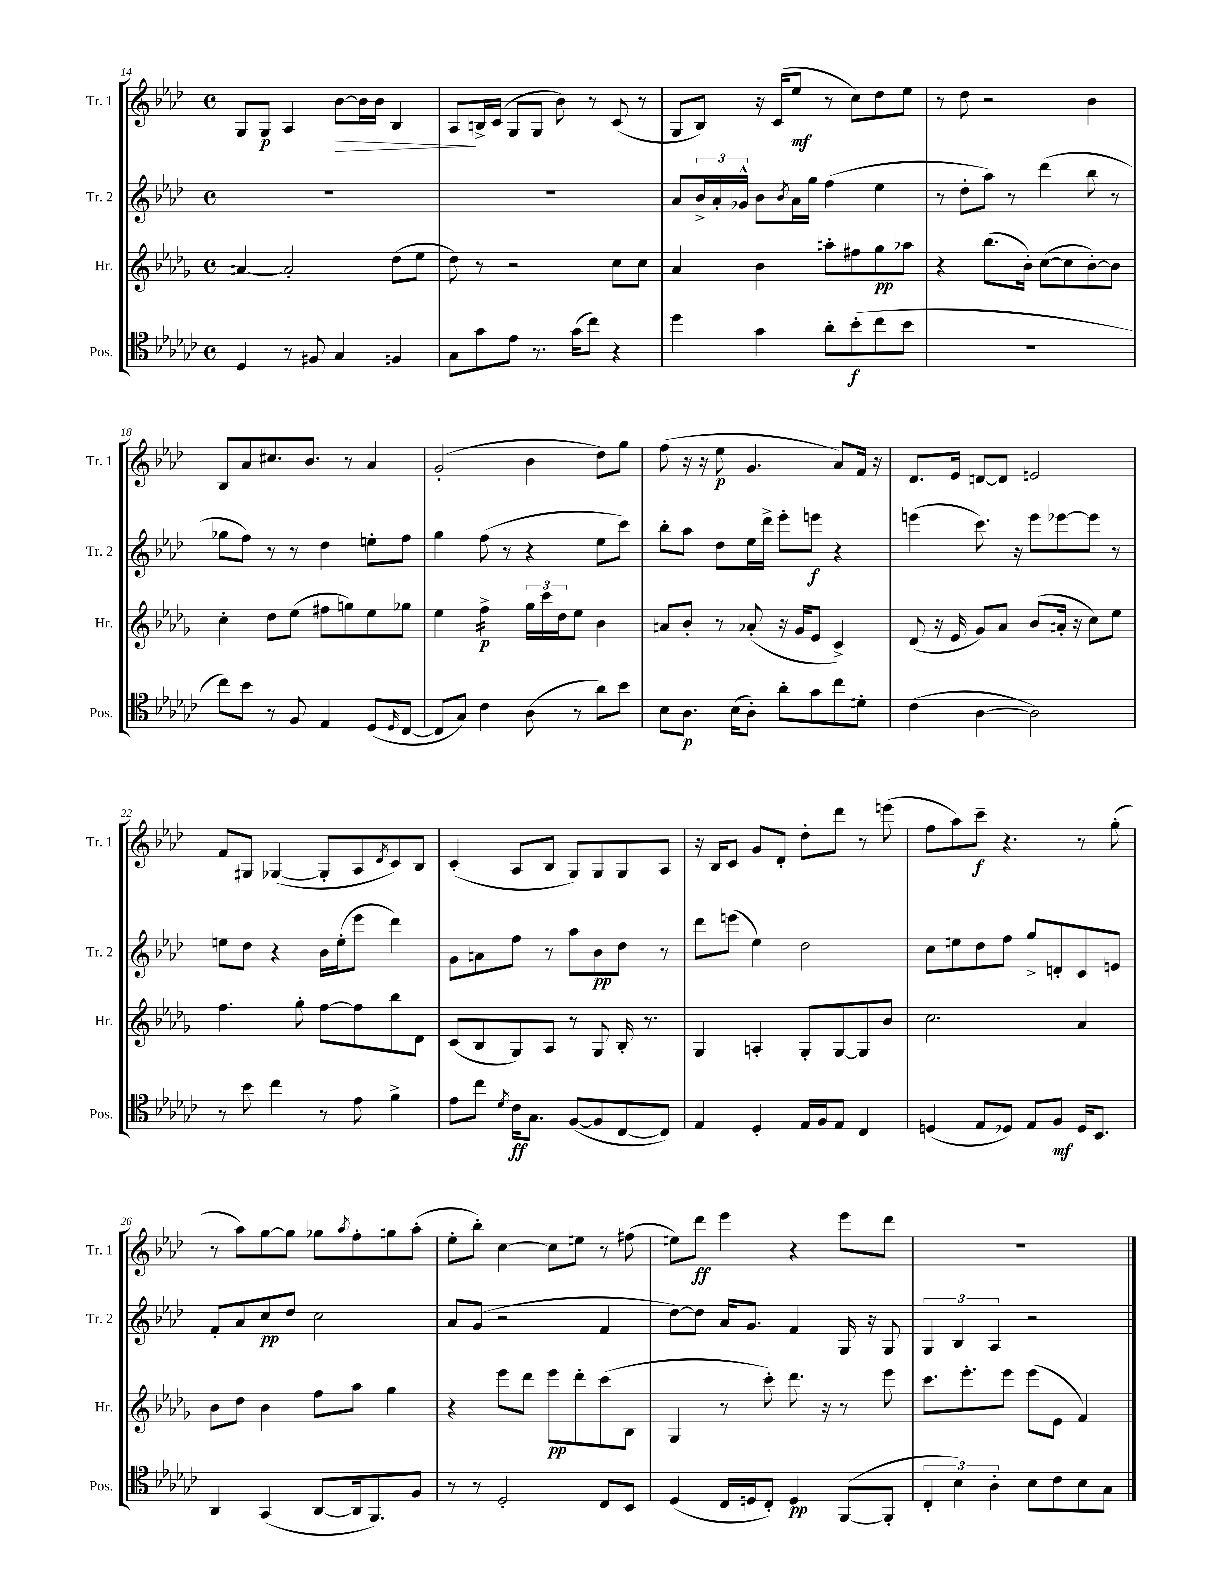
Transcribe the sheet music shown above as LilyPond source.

<<
\new StaffGroup <<
\new Staff = "s0" \with { instrumentName = "Tr. 1" shortInstrumentName = "Tr. 1" } {
    \clef treble \key aes \major \defaultTimeSignature \time 4/4
    g8 g8\p aes4 bes'8~\> bes'16 bes'16 bes4 |
    aes8\! b16-> c'16( g8 g8 bes'8) r8 c'8( r8 |
    g8 bes8) r16 c'16( ees''8\mf r8 c''8) des''8 ees''8 |
    r8 des''8 r2 bes'4 |
    bes8 aes'8 cis''8. bes'8. r8 aes'4 |
    g'2-.( bes'4 des''8) g''8 |
    f''8( r16 r16 ees''8\p g'4. aes'8) f'16 r16 |
    des'8. ees'16 d'8~ d'8 e'2 |
    f'8 gis8 ges4~( ges8-. aes8 \acciaccatura { des'8 } c'8) bes8 |
    c'4-.( aes8 bes8 g8) g8 g8 aes8 |
    r16 bes16 c'8 g'8 des'8-. des''8-. des'''8 r8 e'''8( |
    f''8 aes''8) c'''8--\f r4. r8 g''8-.( |
    r8 aes''8) g''8~ g''8 ges''8 \acciaccatura { aes''8 } f''8-. g''8 aes''8-.( |
    ees''8-. bes''8-.) c''4~ c''8 e''8 r8 fis''8( |
    e''8) des'''8\ff ees'''4 r4 ees'''8 des'''8 |
    R1 \bar "|." |
}
\new Staff = "s1" \with { instrumentName = "Tr. 2" shortInstrumentName = "Tr. 2" } {
    \clef treble \key aes \major \defaultTimeSignature \time 4/4
    r1 |
    R1 |
    aes'8 \tuplet 3/2 { bes'16-> aes'16-. ges'16-^ } bes'8 \acciaccatura { bes'8 } aes'16 g''16 f''4( ees''4 |
    r8 des''8-. aes''8) r8 des'''4( bes''8 r8 |
    ges''8 f''8) r8 r8 des''4 e''8-. f''8 |
    g''4 f''8( r8 r4 ees''8 c'''8) |
    bes''8-. aes''8 des''8 ees''16 des'''16-> ees'''8-. e'''8\f r4 |
    e'''4( c'''8.) r16 e'''8 ees'''8~ ees'''8 r8 |
    e''8 des''8 r4 bes'16 e''16-.( ees'''8 des'''4) |
    g'8 a'8 f''8 r8 aes''8 bes'8\pp des''8 r8 |
    des'''8 e'''8( ees''4) des''2 |
    c''8 e''8 des''8 f''8 g''8-> d'8-. c'8 e'8 |
    f'8-. aes'8 c''8\pp des''8 c''2 |
    aes'8 g'8( r2 f'4 |
    des''8~) des''8 aes'16 g'8. f'4 g16 r16 g8 |
    \tuplet 3/2 { g4 bes4 aes4 } r2 \bar "|." |
}
\new Staff = "s2" \with { instrumentName = "Hr." shortInstrumentName = "Hr." } {
    \clef treble \key des \major \defaultTimeSignature \time 4/4
    a'4~ a'2-. des''8( ees''8 |
    des''8) r8 r2 c''8 c''8 |
    aes'4 bes'4 a''8-. fis''8 ges''8\pp aes''8 |
    r4 bes''8.( bes'16-.) c''8~( c''8 bes'8~-.) bes'8 |
    c''4-. des''8 ees''8( fis''8 g''8) ees''8 ges''8 |
    ees''4 f''4:16->\p \tuplet 3/2 { ges''16 c'''16 des''16 } ees''8 bes'4 |
    a'8 bes'8-. r8 aes'8-.( r16 ges'16 ees'8 c'4->) |
    des'8( r16 ees'16 ges'8) aes'8 bes'8( a'16-. r16 c''8) ees''8 |
    f''4. ges''8-. f''8~ f''8 bes''8 des'8 |
    c'8( bes8 ges8) aes8 r8 ges8 bes16-. r8. |
    ges4 a4-. ges8-. ges8~ ges8 bes'8 |
    c''2. aes'4 |
    bes'8 des''8 bes'4 f''8 aes''8 ges''4 |
    r4 ees'''8 des'''8 ees'''8\pp des'''8-. c'''8( bes8 |
    ges4 r8 c'''8-.) des'''8. r16 r8 ees'''8 |
    c'''8. ees'''8.-. ees'''8 ees'''8( ees'8 f'4) \bar "|." |
}
\new Staff = "s3" \with { instrumentName = "Pos." shortInstrumentName = "Pos." } {
    \clef tenor \key ges \major \defaultTimeSignature \time 4/4
    des4 r8 fis8 ges4 f4 |
    ges8 ges'8 ees'8 r8. ges'16( ces''8) r4 |
    des''4 ges'4 aes'8-. bes'8-.\f( ces''8 bes'8 |
    R1 |
    ces''8) bes'8 r8 f8 ees4 des8( \grace { des16 } ces8~ |
    ces8 ges8) ces'4 aes8( r8 aes'8) bes'8 |
    bes8 aes8.\p bes16( aes8-.) aes'8-. ges'8 ces''8 d'8-. |
    ces'4( aes4~ aes2) |
    r8 bes'8 ces''4 r8 ees'8 f'4-> |
    ees'8 ces''8 \acciaccatura { des'8 } ces'16\ff ges8. f8~( f8 ces8~ ces8) |
    ees4 des4-. ees16 f16 ees8 ces4 |
    d4( ees8 des8) ees8 f8\mf des16 bes,8. |
    aes,4 ges,4( aes,8~ aes,16 f,8.) f8 |
    r8 r8 des2-. ces8 bes,8 |
    des4( ces16 d16 ces8-.) d4\pp f,8~( f,8-. |
    \tuplet 3/2 { ces4-. bes4) aes4-. } bes8 ces'8 bes8 ges8 \bar "|." |
}
>>
>>
\layout { \context { \Score currentBarNumber = #14 } }
